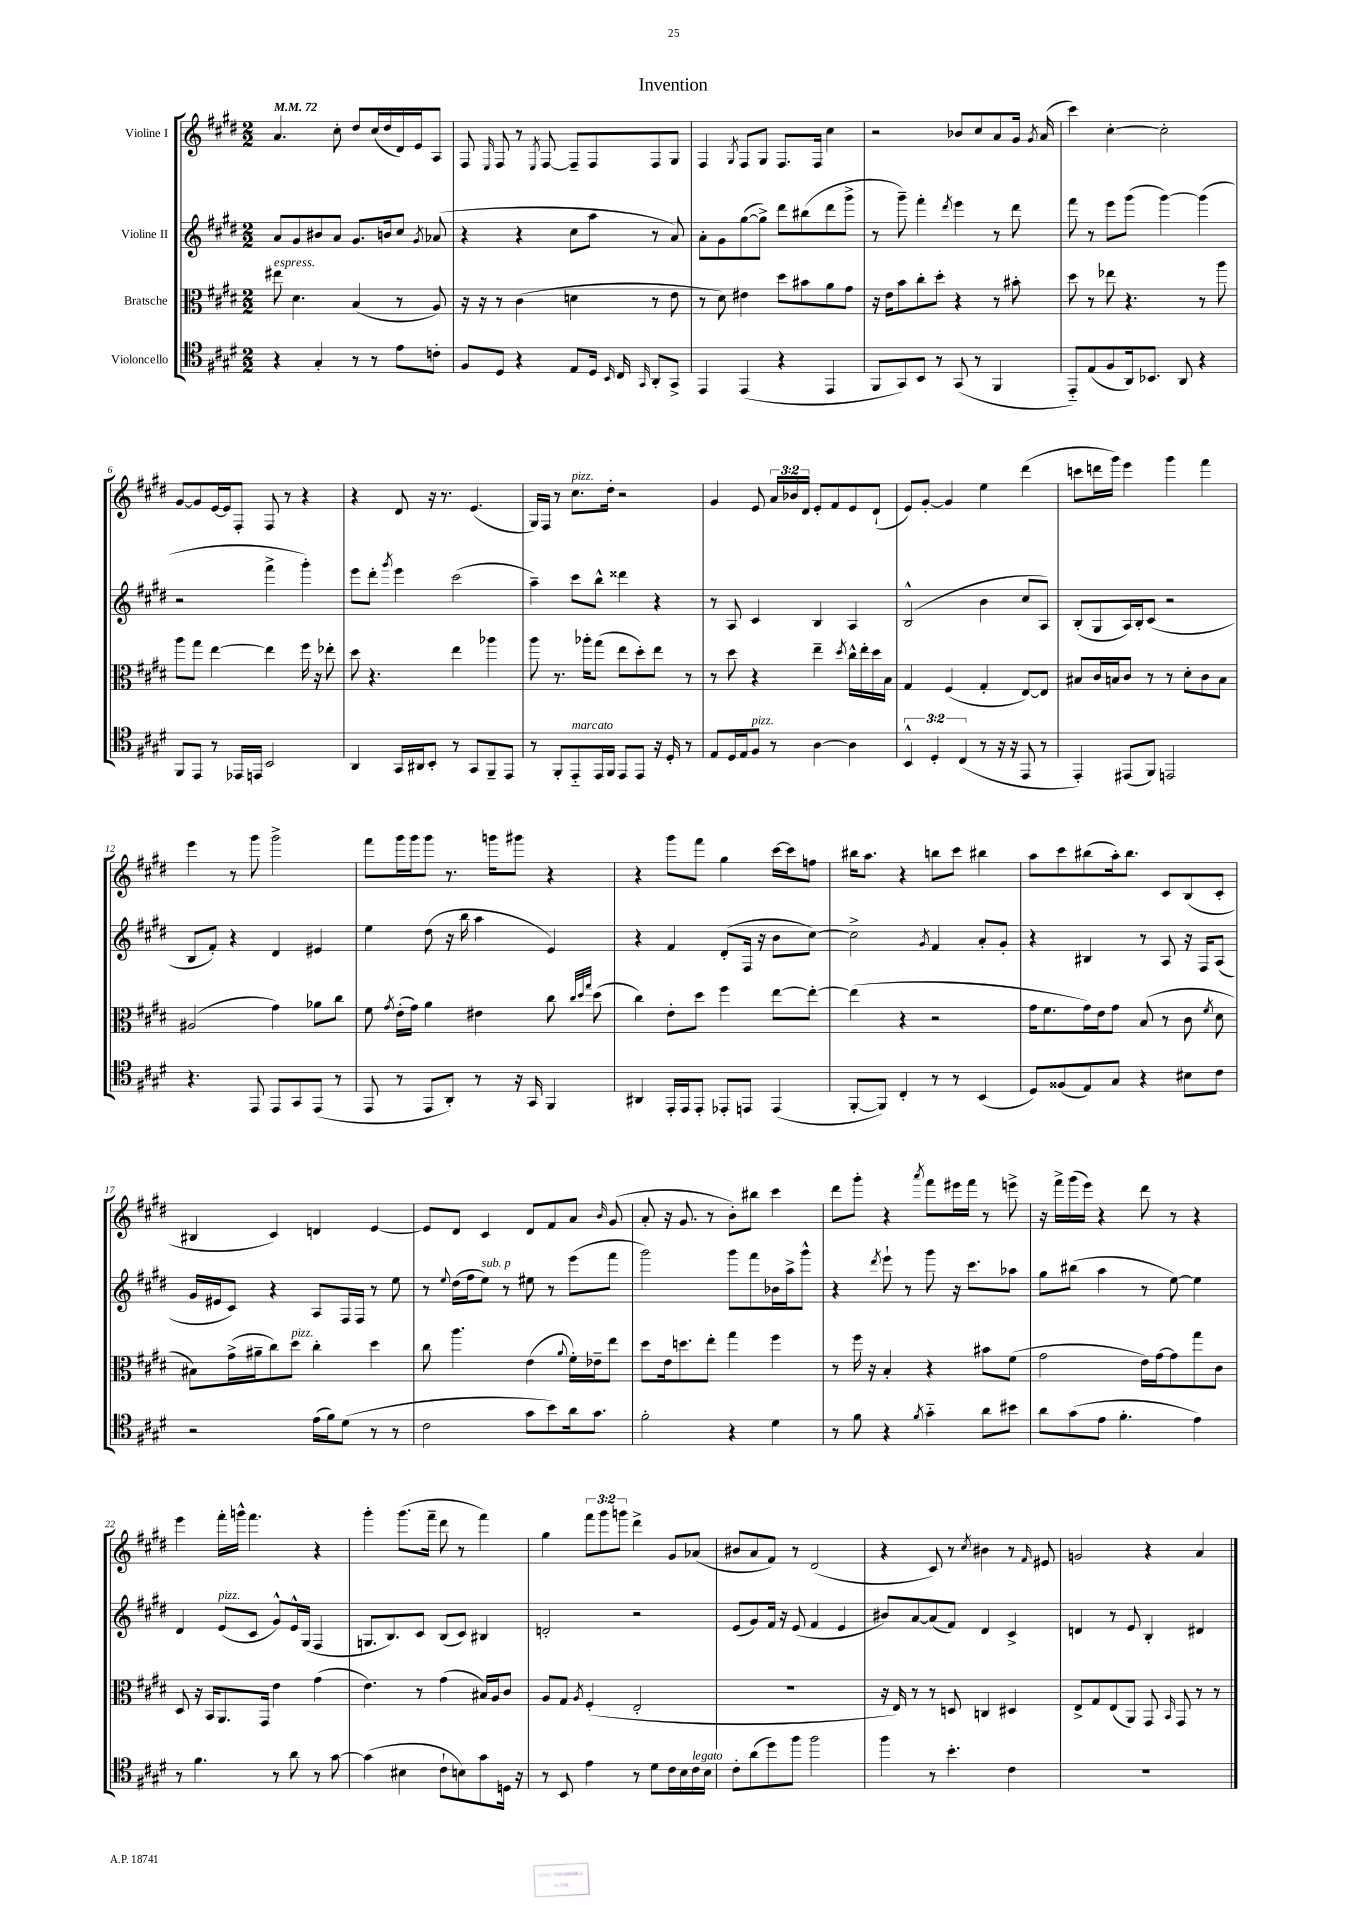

**kern	**kern	**kern	**kern
*staff4	*staff3	*staff2	*staff1
*clefC4	*clefC3	*clefG2	*clefG2
*k[f#c#g#d#]	*k[f#c#g#d#]	*k[f#c#g#d#]	*k[f#c#g#d#]
*M2/2	*M2/2	*M2/2	*M2/2
*MM72	*MM72	*MM72	*MM72
4r	8ee#	8a	4.a
.	4.d#	8g#	.
4G#'	.	8b#	.
.	.	8a	8cc#'
8r	(4B	8.g#	8dd#
8r	.	.	(16cc#
.	.	16b	16dd#
8e	8r	8cc#	16d#)
.	.	.	16e
.	.	8qg#	.
8c'	8A)	(8a-	8A
=	=	=	=
8F#	16r	4r	8F#
.	16r	.	.
.	.	.	16qqE
8D#	8r	.	8F#
4r	(4c#	4r	8r
.	.	.	8qE
.	.	.	[8F#
8E	4d	8cc#	8F#~]
16D#	.	8aa	8F#
16qqBB	.	.	.
16C#	.	.	.
16qqGG#	.	.	.
8AA'	8r	8r	8F#
8GG#^	8e	8a)	8G#
=	=	=	=
4EE	8r	8a'	4F#
.	8d#)	8g#	.
.	.	.	8qG#
(4EE	4e#	([8gg#	8F#
.	.	8gg#^])	8G#
4r	8dd#	8ddd#	8.F#
.	8b#	(8bb#	.
.	.	.	16F#
4EE	8a	8ddd#	4cc#
.	8g#	8ggg#^	.
=	=	=	=
8FF#	16r	8r	2r
.	16e	.	.
8GG#)	8b	8ggg#~)	.
8BB	8cc#'	4fff#'	.
8r	8dd#'	.	.
.	.	8qddd#	.
(8GG#	4r	4eee	8b-
8r	.	.	8cc#
4FF#	8r	8r	8a
.	8b#'	8ddd#	16g#
.	.	.	8qg#
.	.	.	(16a
=	=	=	=
8EE'~)	8dd#	8fff#	4ccc#)
(8E	8r	8r	.
8F#	8ee-	8eee	[4cc#'
16AA)	4.r	(8ggg#	.
8.BB-	.	.	.
.	.	[4ggg#)	2cc#']
8AA	.	.	.
4r	8r	(4ggg#]	.
.	8aa	.	.
=	=	=	=
8FF#	8aa	2r	[8g#
8EE	8gg#	.	8g#]
8r	[4ee	.	[16e
.	.	.	16e]
16EE-	.	.	8F#'
16EE	.	.	.
2BB	4ee]	4fff#^	8F#
.	.	.	8r
.	16ff#	4ggg#')	4r
.	16r	.	.
.	8ee-'	.	.
=	=	=	=
4AA	8dd#	8eee	4r
.	4.r	8ddd#'	.
.	.	8qggg#	.
16GG#	.	4eee	8d#
16AA#	.	.	.
8BB'	.	.	16r
.	.	.	8.r
8r	4ee	(2ccc#	.
8GG#	.	.	(4.e
8FF#~	4aa-	.	.
8EE	.	.	.
=	=	=	=
8r	8aa	4aa~)	16G#)
.	.	.	16F#
8FF#'	8.r	.	8r
8EE'~	.	8ccc#	8.cc#
.	16aa-'	.	.
16EE	(8gg#	8bb^^	.
16FF#	.	.	16dd#'
8EE	8ee	4ddd##	2r
8EE	8dd#')	.	.
16r	8ee	4r	.
16D#'	.	.	.
8r	8r	.	.
=	=	=	=
8E	8r	8r	4g#
16D#	8dd#	8A	.
16E	.	.	.
8F#	4r	4c#	8e
8r	.	.	24a
.	.	.	24b-
.	.	.	24d#
[4A	4ee~	4B	8e'
.	.	.	8f#
.	8qdd#	.	.
4A]	16cc#^^	4A	8e
.	16ee'	.	.
.	16dd#	.	(8d#`
.	16B	.	.
=	=	=	=
6BB^^	4G#	(2B^^	8e)
.	.	.	[8g#'
6D#'	.	.	.
.	(4F#	.	4g#]
(6C#	.	.	.
8r	4G#'	4b	4ee
16r	.	.	.
16r	.	.	.
8EE	[8E)	8cc#	(4ddd#
8r	8E]	8A)	.
=	=	=	=
4EE')	8B#	(8B'	8ccc
.	16c#	8G#	16ddd
.	16B	.	16ggg#)
(8EE#	8c#	16A)	4eee
.	.	16B'	.
8FF#)	8r	(8c#	.
2EE	8r	2r	4ggg#
.	8d#'	.	.
.	8c#	.	4fff#
.	8B	.	.
=	=	=	=
4.r	(2A#	8B	4eee
.	.	8f#')	.
.	.	4r	8r
8EE	.	.	8ggg#
8EE	4g#)	4d#	2ggg#^
8GG#	.	.	.
(8EE	8a-	4e#	.
8r	8cc#	.	.
=	=	=	=
8EE	8f#	4ee	8fff#
.	8qg#	.	.
8r	(16e'	.	16ggg#
.	16g#)	.	16ggg#
8EE	4a	(8dd#	8ggg#
8AA')	.	16r	8.r
.	.	16bb	.
8r	4e#	4aa	.
.	.	.	16ggg
16r	.	.	8ggg#
16GG#	.	.	.
4FF#	8cc#	4e)	4r
.	32qqcc#	.	.
.	32qqdd#	.	.
.	32qqgg#	.	.
.	(8dd#	.	.
=	=	=	=
4AA#	4cc#)	4r	4r
16EE'	8e'	4f#	8ggg#
16EE	.	.	.
8EE'	8dd#	.	8fff#
8EE-'	4ff#	(8d#'	4gg#
8EE	.	16F#	.
.	.	16r	.
(4EE	[8ee	8b	[16ccc#
.	.	.	16ccc#]
.	8ee'_	[8cc#)	8ff
=	=	=	=
[8FF#'	(4ee]	2cc#^]	16bb#
.	.	.	8.aa
8FF#])	.	.	.
4C#'	4r	.	4r
.	.	8qg#	.
8r	2r	4f#	8bb
8r	.	.	8ccc#
(4BB	.	8a'	4bb#
.	.	8g#'	.
=	=	=	=
8D#)	16g#	4r	8aa
.	8.f#	.	.
(8F##	.	.	8ccc#
8E)	16g#)	4B#	(8bb#
.	16e	.	.
8G#	8g#	.	16aa')
.	.	.	8.bb#
4r	(8B	8r	.
.	8r	8A	8c#
8B#	8c#	16r	(8B
.	.	16F#	.
.	8qf#	.	.
8c#	8d#	(8A	8c#'
=	=	=	=
2r	8B#)	16g#	4B#
.	.	16e#	.
.	(16g#^	8c#)	.
.	16a#~	.	.
.	8cc#)	4r	4c#)
.	8dd#	.	.
(16e	4cc#'	8A	4d
16f#)	.	.	.
(8d#	.	16F#	.
.	.	16F#	.
8r	4dd#	8r	[4e
8r	.	8ee	.
=	=	=	=
2c#	8cc#	8r	8e]
.	.	8qqee	.
.	4.aa	(16dd#	8d#
.	.	16ff#	.
.	.	8ee)	4c#
.	.	8r	.
8g#	(4e	8ee#	8d#
8b)	.	8r	8f#
.	8qqa	.	.
16a	16f#')	(8eee	8a
8.g#	16e-~	.	.
.	.	.	16qqb
.	8ee	8fff#	(8g#
=	=	=	=
2f#'	8dd#	2ggg#)	8a'
.	16e	.	16r
.	8.dd	.	8.g#
.	8ee'	.	8r
4r	4gg#	8ggg#	8b')
.	.	8fff#	8bb#
4d#	4ff#	16b-	4ccc#
.	.	16aa^	.
.	.	8ggg#^^	.
=	=	=	=
8r	8r	4r	8ddd#
8f#	16ff#	.	8ggg#'
.	16r	.	.
.	.	8qddd#	.
4r	4B'	8eee`	4r
.	.	8r	.
8qf#	.	.	8qaaa
4g#'~	4r	8ggg#	8fff#
.	.	16r	16eee#
.	.	8.ccc#	16fff#
8a	8b#	.	8r
8b#	(8f#	8aa-	8eee^
=	=	=	=
8a	2g#	8gg#	16r
.	.	.	16fff#^
(8g#	.	(8bb#	(16ggg#
.	.	.	16eee)
8e	.	4aa	4r
4.f#'	.	.	.
.	16e)	8r	8ddd#
.	[16g#	.	.
.	8g#]	[8ee)	8r
4e)	8gg#	4ee]	4r
.	8c#	.	.
=	=	=	=
8r	8D#	4d#	4eee
4.f#	16r	.	.
.	16BB	.	.
.	8.AA	(8e	16fff#'
.	.	.	16ggg^^
.	.	8c#	4.fff#
.	16GG#	.	.
8r	4e	8g#^^)	.
8a	.	16e^^	.
.	.	(16G#	.
8r	(4g#	4F#	4r
[8g#	.	.	.
=	=	=	=
(4g#]	4.e)	8.G	4ggg#'
.	.	8.B)	.
4B#	.	.	(8.ggg#
.	8r	8c#	.
.	.	.	16fff#~
8c#`	(4g#	(8B	8ddd#
8B)	.	8c#)	8r
8g#	16B#)	4B#	4fff#)
.	16A	.	.
16D	8c#	.	.
16r	.	.	.
=	=	=	=
8r	8A	2d'	4gg#
8BB	8G#	.	.
.	8qA	.	.
4e	(4F#'	.	12fff#
.	.	.	12ggg#
.	.	.	12ggg
8r	2E'	2r	4ddd#^
8d#	.	.	.
16c#	.	.	8g#
16B	.	.	.
16c#	.	.	(8a-
16B	.	.	.
=	=	=	=
8c#'	1r	(8e	8b#
(8a	.	8g#)	8a
8dd#)	.	16f#	8f#)
.	.	16r	.
8ff#	.	(8e	8r
2ff#	.	4f#	(2d#
.	.	4e	.
=	=	=	=
4ff#	16r	8b#)	4r
.	16E)	.	.
.	8r	[8a	.
8r	8r	(8a]	8c#)
4.b'	8D	8f#)	8r
.	.	.	8qcc#
.	4C	4d#	4b#
4c#	4D#	4c#^	8r
.	.	.	16qqf#
.	.	.	8e#
=	=	=	=
1r	8E^	4d	2g
.	8G#	.	.
.	(8E	8r	.
.	8AA)	8e	.
.	8GG#	4B'	4r
.	16qqBB	.	.
.	8GG#	.	.
.	8r	4d#	4a
.	8r	.	.
==	==	==	==
*-	*-	*-	*-
